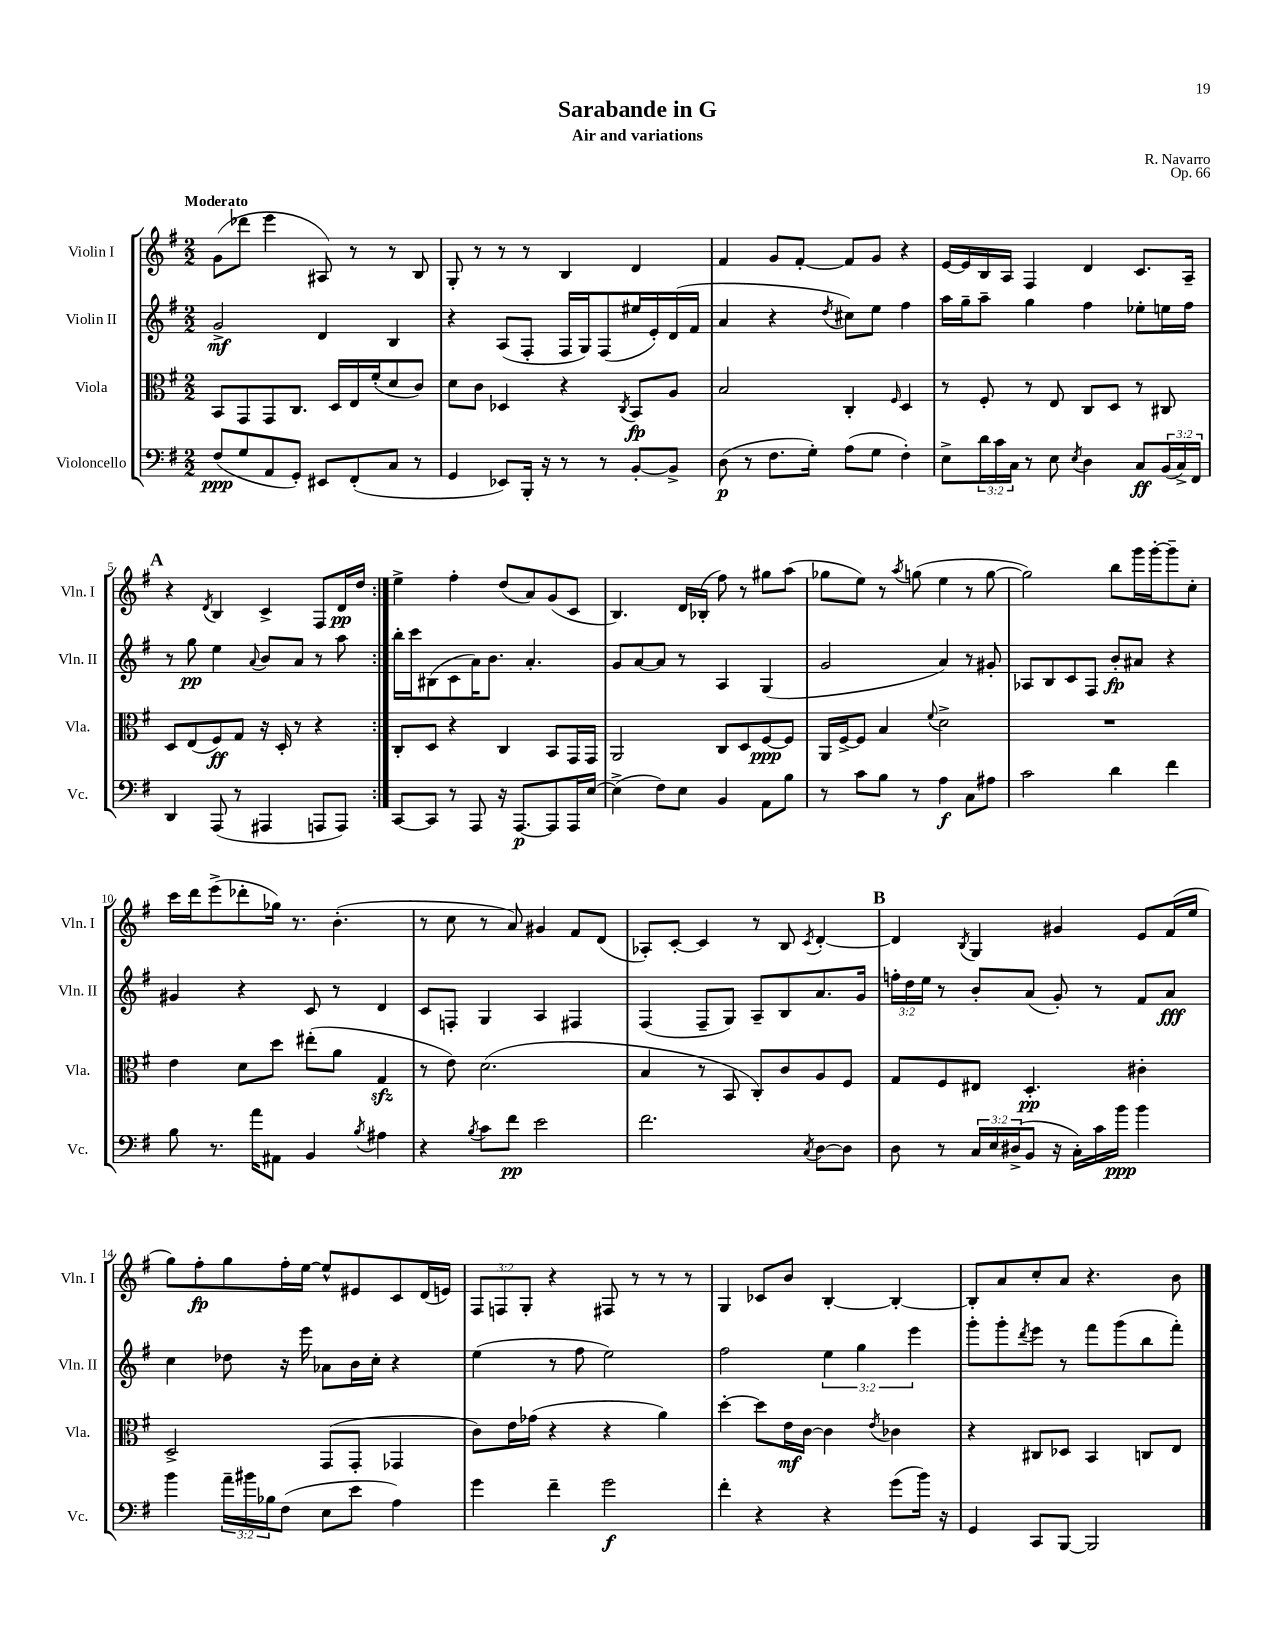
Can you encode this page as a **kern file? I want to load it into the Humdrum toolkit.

**kern	**kern	**kern	**kern
*staff4	*staff3	*staff2	*staff1
*clefF4	*clefC3	*clefG2	*clefG2
*k[f#]	*k[f#]	*k[f#]	*k[f#]
*M2/2	*M2/2	*M2/2	*M2/2
(8F#	8BB	2g^	(8g
8G	8GG	.	8ddd-
8AA	8GG	.	4eee
8GG')	8.C	.	.
8EE#	.	4d	8A#)
.	16D	.	.
(8FF#'	16E	.	8r
.	(16f#'	.	.
8C	8d	4B	8r
8r	8c)	.	8B
=	=	=	=
4GG	8d	4r	8G'
.	8c	.	8r
8EE-)	4D-	(8A	8r
16BBB'	.	8F#'	8r
16r	.	.	.
8r	4r	16F#	4B
.	.	16G)	.
8r	.	(8F#	.
.	8qC	.	.
[8BB'	8BB	16ee#	4d
.	.	16e')	.
8BB^]	8A	(16d	.
.	.	16f#	.
=	=	=	=
(8D	2B	4a	4f#
8r	.	.	.
8.F#	.	4r	8g
.	.	.	[8f#'
16G')	.	.	.
.	.	8qdd	.
(8A	4C'	8cc#)	8f#]
8G	.	8ee	8g
.	16qqF#	.	.
4F#')	4D	4ff#	4r
=	=	=	=
8E^	8r	16aa	[16e
.	.	16gg~	16e]
24d	8F#'	8aa~	16B
24c	.	.	.
.	.	.	16A
24C	.	.	.
8r	8r	4gg	4F#
8E	8E	.	.
8qE	.	.	.
4D	8C	4ff#	4d
.	8D	.	.
8C	8r	8ee-'	8.c
(24BB	8C#	16ee	.
24C^)	.	.	.
.	.	16ff#	16A~
24FF#	.	.	.
=	=	=	=
4DD	8D	8r	4r
.	(8E	8gg	.
.	.	.	8qd
(8AAA	8F#)	4ee	4B
8r	8G	.	.
.	.	8qqa	.
4AAA#	16r	8b	4c^
.	16D'	.	.
.	8r	8a	.
8AAA	4r	8r	8F#
8AAA)	.	8aa	16d
.	.	.	16dd
=:|!	=:|!	=:|!	=:|!
[8CC	8C'	16bb'	4ee^
.	.	16ccc	.
8CC]	8D	(8B#	.
8r	4r	8c	4ff#'
8AAA	.	16a)	.
.	.	8.b	.
16r	4C	.	(8dd
[8.AAA	.	.	.
.	.	4.a'	8a)
8AAA]	8BB	.	(8g
16AAA	16GG	.	8c
[16E	16GG	.	.
=	=	=	=
(4E^]	2AA	8g	4.B)
.	.	[8a	.
8F#)	.	8a]	.
8E	.	8r	16d
.	.	.	(16B-'
4BB	8C	4A	8ff#)
.	8D	.	8r
8AA	[8F#	(4G	8gg#
8B	8F#]	.	(8aa
=	=	=	=
8r	16AA	2g	8gg-
.	[16F#^	.	.
8c	8F#]	.	8ee)
8B	4B	.	8r
.	.	.	8qaa
8r	.	.	(8gg
.	8qqf#	.	.
4A	2d^	4a)	4ee
8C	.	8r	8r
8A#	.	8g#'	[8gg
=	=	=	=
2c	1r	8A-	2gg])
.	.	8B	.
.	.	8c	.
.	.	8F#	.
4d	.	8b'	8bb
.	.	8a#	16ggg
.	.	.	[16ggg'
4f#	.	4r	8ggg~]
.	.	.	8cc'
=	=	=	=
8B	4e	4g#	16ccc
.	.	.	16ddd
8.r	.	.	(8eee^
.	8d	4r	8ddd-'
16a	.	.	.
8AA#	8dd	.	16gg-)
.	.	.	8.r
4BB	(8ee#'	8c	.
.	8a	8r	(4.b'
8qB	.	.	.
4A#	4G	4d	.
=	=	=	=
4r	8r	8c	8r
.	8e)	8F'	8cc
8qB	.	.	.
8c	(2.d	4G	8r
8f#	.	.	8a)
2e	.	4A	4g#
.	.	4F#	8f#
.	.	.	(8d
=	=	=	=
2.f#	4B	(4F#	8A-')
.	.	.	[8c'
.	8r	8F#~	4c]
.	8BB	8G)	.
.	8C')	8A~	8r
.	8c	8B	8B
8qC	.	.	8qc
[8D	8A	8.a	[4d'
8D]	8F#	.	.
.	.	16g	.
=	=	=	=
8D	8G	24ff'	4d]
.	.	24dd	.
.	.	24ee	.
8r	8F#	8r	.
.	.	.	8qB
24C	8E#	8b'	4G
24E	.	.	.
(24D#^	.	.	.
8BB	4.D'	(8a	.
16r	.	8g')	4g#
16C')	.	.	.
16c	.	8r	.
16b	.	.	.
4b	4c#'	8f#	8e
.	.	8a	(16f#
.	.	.	16ee
=	=	=	=
4b	2D^	4cc	8gg)
.	.	.	8ff#'
24a~	.	8dd-	8gg
24b#	.	.	.
24B-	.	.	.
(8F#	.	16r	16ff#'
.	.	16eee	[16ee
8E	(8GG	8a-	8ee^^]
8e	8GG'	16b	8e#
.	.	16cc'	.
4A)	4GG-	4r	8c
.	.	.	(16d
.	.	.	16e)
=	=	=	=
4g	8c)	(4ee	12F#
.	.	.	12F
.	16e	.	.
.	.	.	12G'
.	(16g-	.	.
4f#~	4r	8r	4r
.	.	8ff#	.
2g	4r	2ee)	8F#
.	.	.	8r
.	4a)	.	8r
.	.	.	8r
=	=	=	=
4f#'	[4dd'	2ff#	4G
4r	8dd]	.	8c-
.	16e	.	8b
.	[16c	.	.
4r	4c]	6ee	[4B'
.	.	6gg	.
.	8qe	.	.
(8g	4c-	.	4B'_
.	.	6eee	.
16b)	.	.	.
16r	.	.	.
=	=	=	=
4GG	4r	8ggg'	8B']
.	.	8ggg'	8a
.	.	8qddd	.
8CC	8C#	8eee	8cc'
[8BBB	8D-	8r	8a
2BBB]	4BB	8fff#	4.r
.	.	(8ggg	.
.	8C	8bb	.
.	8E	8fff#')	8b
==	==	==	==
*-	*-	*-	*-
